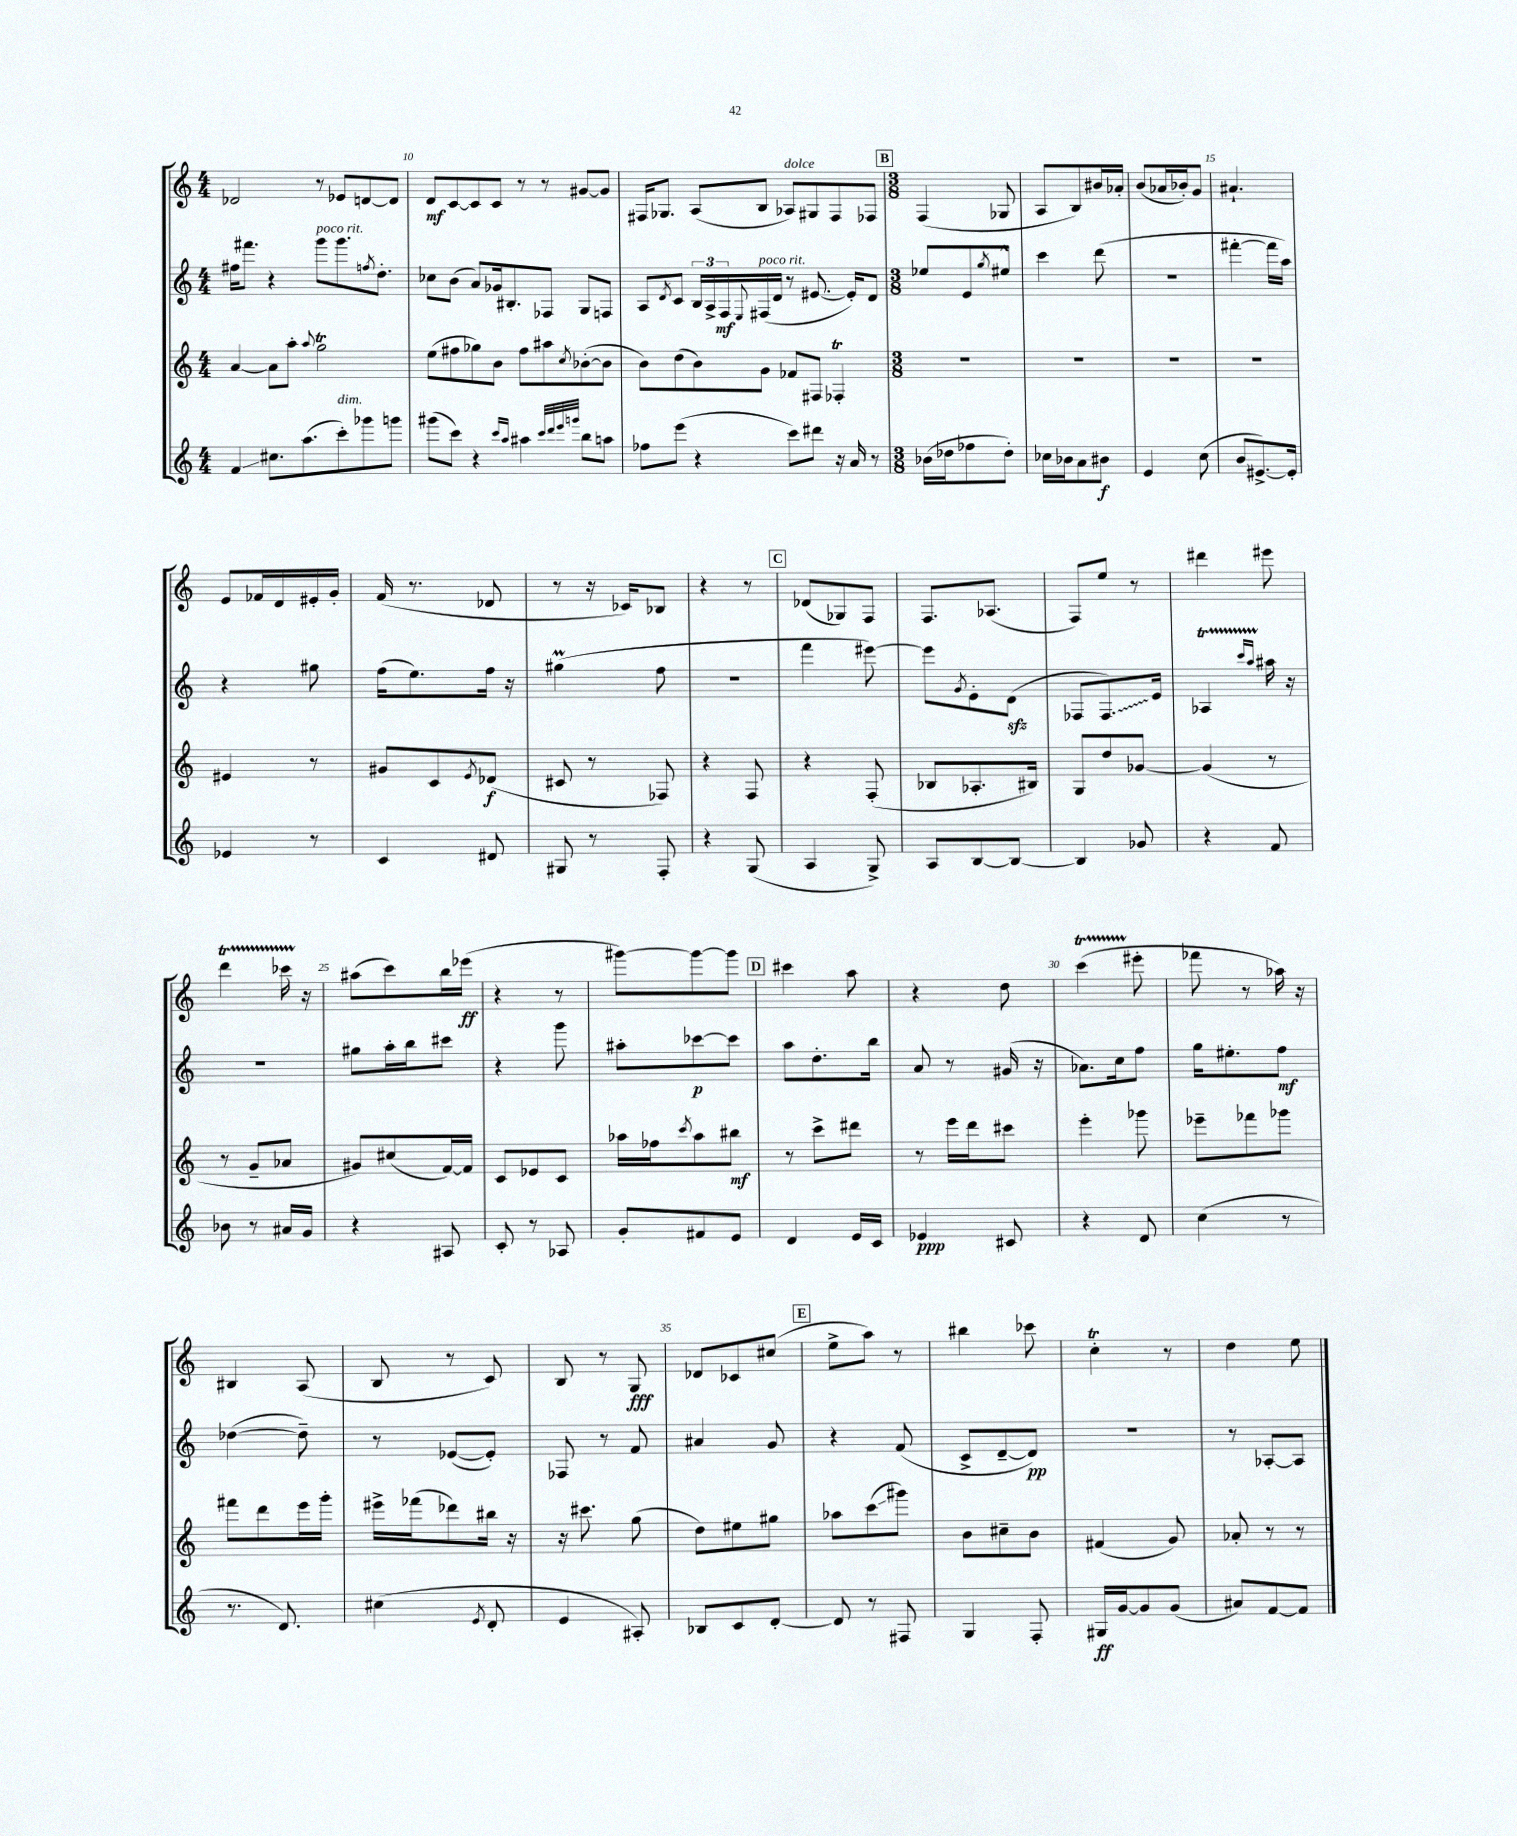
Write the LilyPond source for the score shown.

<<
\new StaffGroup <<
\new Staff = "s0" {
    \clef treble \key c \major \numericTimeSignature \time 4/4
    des'2 r8 ees'8 d'8~ d'8 |
    d'8\mf c'8~ c'8 c'8 r8 r8 gis'8~ gis'8 |
    fis16 ges8. a8( b8 aes8^\markup { \italic "dolce" }) gis8 fis8 fes8 |
    \mark \markup { \box "B" } \numericTimeSignature \time 3/8 f4( ges8 |
    a8 b8) bis'16 aes'16-. |
    b'8( aes'16 bes'16-.) g'8 |
    ais'4.-! |
    e'8 fes'16 d'16 eis'16-. g'16-. |
    f'16( r8. des'8 |
    r8 r16 ces'16) bes8 |
    r4 r8 |
    \mark \markup { \box "C" } des'8( ges8) f8 |
    f8. aes8.( |
    f8) e''8 r8 |
    dis'''4 eis'''8 |
    d'''4\startTrillSpan ces'''16 r16\stopTrillSpan |
    ais''8( c'''8) b''16 ees'''16\ff( |
    r4 r8 |
    gis'''8~) gis'''8~ gis'''8 |
    \mark \markup { \box "D" } cis'''4 a''8 |
    r4 d''8 |
    c'''4\startTrillSpan( eis'''8-.\stopTrillSpan |
    fes'''8 r8 aes''16) r16 |
    bis4 a8( |
    b8 r8 c'8) |
    b8 r8 g8\fff |
    des'8 ces'8 cis''8( |
    \mark \markup { \box "E" } e''8-> a''8) r8 |
    bis''4 ces'''8 |
    c''4-.\trill r8 |
    d''4 e''8 \bar "|." |
}
\new Staff = "s1" {
    \clef treble \key c \major \numericTimeSignature \time 4/4
    fis''16 fis'''8. r4 g'''8^\markup { \italic "poco rit." } g'''8. \acciaccatura { f''8 } d''8.-. |
    ces''8 b'8( a'8) ges'16 bis8.-. fes8 g8 f8 |
    a8 \acciaccatura { d'8 } c'8 \tuplet 3/2 { b16 a16-> f16\mf } \appoggiatura { e8 } fis16^\markup { \italic "poco rit." }( d'16 r8 eis'8.~ eis'16-.) d'8 |
    \mark \markup { \box "B" } \numericTimeSignature \time 3/8 ees''8 e'8 \acciaccatura { g''8 } eis''8-^ |
    c'''4 d'''8( |
    R4. |
    fis'''4~-. fis'''16 a''16) |
    r4 gis''8 |
    f''16( e''8.) f''16 r16 |
    gis''4\prall( f''8 |
    R4. |
    \mark \markup { \box "C" } f'''4 eis'''8~) |
    eis'''8 \acciaccatura { g'8 } e'8-. d'8\sfz( |
    fes8 \once \override Glissando.style = #'zigzag fes8.\glissando) e'16 |
    aes4\startTrillSpan \grace { c'''16 a''16 } ais''16\stopTrillSpan r16 |
    R4. |
    gis''8 a''16-. b''16 cis'''8 |
    r4 g'''8 |
    ais''8-. ces'''8~\p ces'''8 |
    \mark \markup { \box "D" } a''8 d''8.-. b''16 |
    a'8 r8 gis'16( r16 |
    aes'8.) c''16 f''8 |
    g''16 eis''8.-. f''8\mf |
    des''4~( des''8--) |
    r8 ees'8~( ees'8-.) |
    fes8 r8 f'8 |
    ais'4 g'8 |
    \mark \markup { \box "E" } r4 f'8( |
    c'8-> d'8~-- d'8\pp) |
    R4. |
    r8 aes8~-. aes8 \bar "|." |
}
\new Staff = "s2" {
    \clef treble \key c \major \numericTimeSignature \time 4/4
    a'4~ a'8 a''8-. \appoggiatura { a''8 } g''2\trill |
    e''8( fis''8 ges''8) b'8 fis''8 ais''8 \acciaccatura { c''8 } bes'8~-.( bes'8 |
    b'8) d''8( b'8) g'8 fes'8 fis8 fes4-.\trill |
    \mark \markup { \box "B" } \numericTimeSignature \time 3/8 R4. |
    R4. |
    R4. |
    R4. |
    eis'4 r8 |
    gis'8 c'8 \acciaccatura { e'8 } des'8\f( |
    cis'8 r8 fes8) |
    r4 f8 |
    \mark \markup { \box "C" } r4 f8-.( |
    bes8 aes8.-. bis16) |
    g8 d''8 ges'8~ |
    ges'4( r8 |
    r8 g'8-- aes'8 |
    gis'8) cis''8( f'16~) f'16 |
    c'8 ees'8 c'8 |
    aes''16 fes''16 \acciaccatura { c'''8 } aes''8 bis''8\mf |
    \mark \markup { \box "D" } r8 c'''8-> dis'''8 |
    r8 e'''16 d'''16 cis'''8 |
    e'''4-. ges'''8 |
    ees'''8-- fes'''8 ges'''8 |
    fis'''8 d'''8 e'''16 g'''16-. |
    eis'''16-> fes'''16( des'''8) bis''16 r16 |
    r16 cis'''8. g''8( |
    d''8) eis''8 gis''8 |
    \mark \markup { \box "E" } aes''8 c'''8\glissando( gis'''8) |
    b'8 cis''8-- b'8 |
    fis'4( g'8) |
    aes'8-. r8 r8 \bar "|." |
}
\new Staff = "s3" {
    \clef treble \key c \major \numericTimeSignature \time 4/4
    f'4\glissando cis''8. a''8.( c'''8-.^\markup { \italic "dim." }) ges'''8 g'''8 |
    gis'''8( c'''8) r4 \grace { c'''16 a''16 } ais''4 \grace { c'''32 d'''32 e'''32 g'''32 } b''8 a''8 |
    fes''8 e'''8( r4 c'''8) dis'''8 r16 a'16 r8 |
    \mark \markup { \box "B" } \numericTimeSignature \time 3/8 bes'16( des''16 fes''8 des''8-.) |
    ces''16 bes'16 a'8 bis'8\f |
    e'4 c''8( |
    b'8\glissando eis'8.~->) eis'16-. |
    ees'4 r8 |
    c'4 dis'8 |
    gis8 r8 f8-. |
    r4 g8( |
    \mark \markup { \box "C" } a4 g8->) |
    a8 b8~ b8~ |
    b4 ges'8 |
    r4 f'8 |
    bes'8 r8 ais'16 g'16 |
    r4 ais8 |
    c'8-. r8 aes8 |
    g'8-. fis'8 e'8 |
    \mark \markup { \box "D" } d'4 e'16 c'16 |
    ees'4\ppp cis'8 |
    r4 d'8 |
    c''4( r8 |
    r8. d'8.) |
    cis''4( \acciaccatura { e'8 } d'8-. |
    e'4 ais8-.) |
    bes8 c'8 d'8~-. |
    \mark \markup { \box "E" } d'8 r8 fis8 |
    g4 f8-. |
    gis16\ff g'16~ g'8 g'8( |
    ais'8) f'8~ f'8 \bar "|." |
}
>>
>>
\layout { \context { \Score currentBarNumber = #9 \override BarNumber.break-visibility = ##(#f #t #t) barNumberVisibility = #(every-nth-bar-number-visible 5) } }
